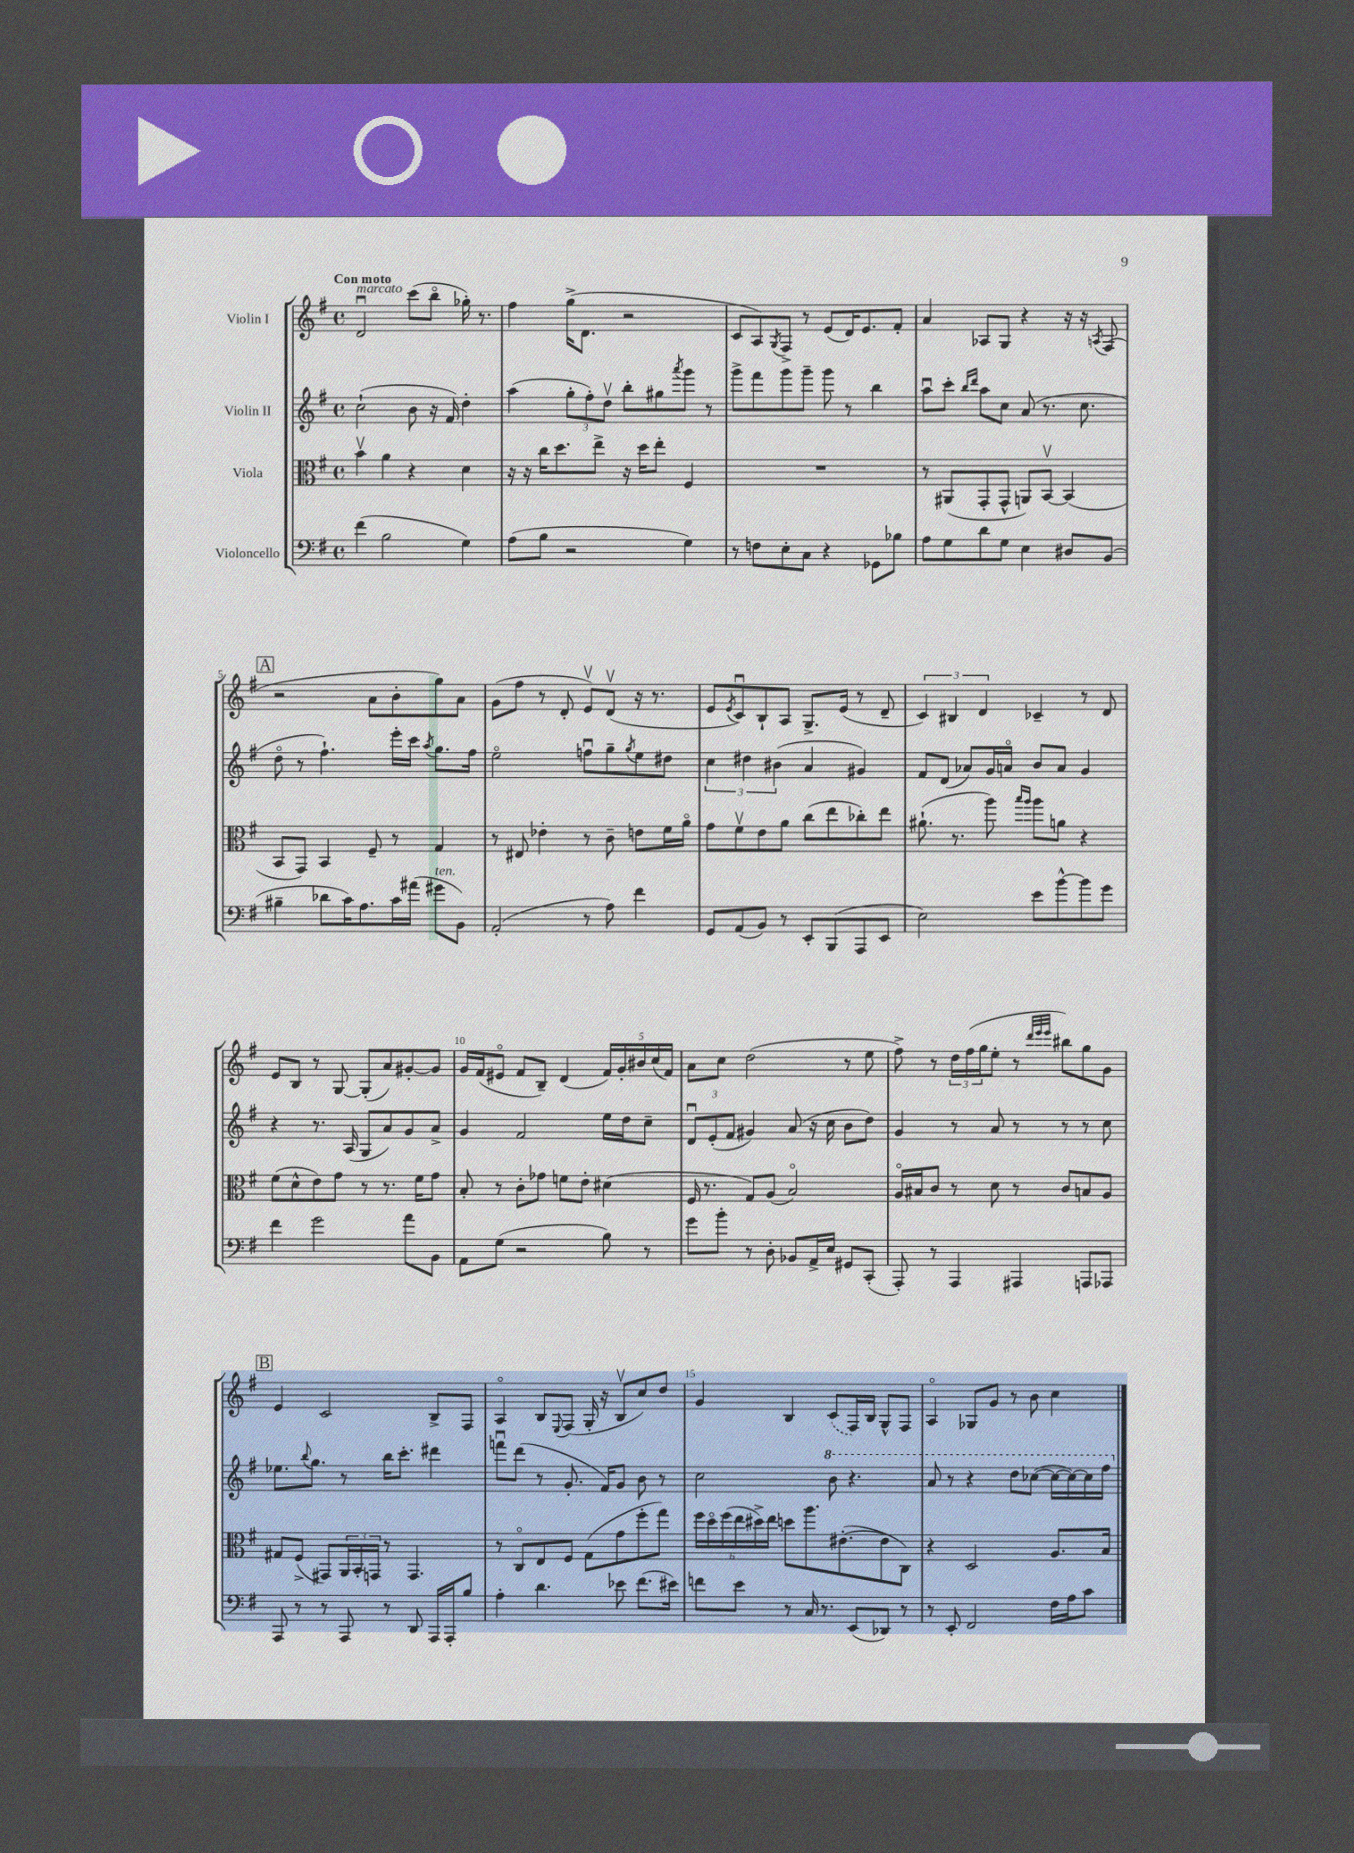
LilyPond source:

<<
\new StaffGroup <<
\new Staff = "s0" \with { instrumentName = "Violin I" } {
    \clef treble \key g \major \defaultTimeSignature \time 4/4 \tempo "Con moto"
    d'2\downbow^\markup { \italic "marcato" } c'''8( b''8\flageolet ges''16-.) r8. |
    fis''4 g''16->( d'8. r2 |
    c'8 a8) \acciaccatura { g8 } fis8-> r8 e'8( d'16) e'8. fis'8-. |
    a'4 aes8 g8 r4 r16 r16 \acciaccatura { a8 } fis8( |
    \mark \markup { \box "A" } r2 a'8 b'8-. g''8) a'8 |
    g'8( fis''8 r8 d'8-. e'8\upbow) d'8\upbow( r16 r8. |
    e'8 \acciaccatura { e'8 } c'8\downbow) b8-! a8 g8.-> e'16( r8 d'8-- |
    \tuplet 3/2 { c'4) bis4 d'4 } ces'4-- r8 d'8 |
    e'8 b8 r8 g8~ g8-.( a'8) gis'8~-. gis'8 |
    g'16 fis'16( eis'8\flageolet fis'8 b8--) d'4( \tuplet 5/4 { fis'16) g'16-. bis'16 c''16( fis'16) } |
    a'8 c''8 d''2( r8 e''8 |
    fis''8->) r8 \tuplet 3/2 { d''16 fis''16( g''16 } e''8-. r8 \grace { d'''32 e'''32 e'''32 } bis''8) g''8 g'8 |
    \mark \markup { \box "B" } e'4 c'2 b8-> fis8 |
    a4\flageolet b8 \appoggiatura { e8 } fis8( g16-. r16 b8\upbow c''8) d''8 |
    g'4 b4 \once \slurDashed c'8( fis16) b16 g8-^ fis8 |
    a4\flageolet ges8 g'8 r8 b'8 c''4 \bar "|." |
}
\new Staff = "s1" \with { instrumentName = "Violin II" } {
    \clef treble \key g \major \defaultTimeSignature \time 4/4
    c''2-!( b'8 r16 fis'16) d''4-. |
    a''4( \tuplet 3/2 { g''8-. fis''8-.) d''8\upbow } b''8-. gis''8 \acciaccatura { a'''8 } g'''8 r8 |
    g'''8-> fis'''8 g'''8 g'''8-- g'''8 r8 b''4 |
    a''8\downbow c'''8-. \grace { b''16 d'''16 } a''8 c''8 a'8( r8. c''8. |
    \mark \markup { \box "A" } d''8\flageolet r8 fis''4.-!) e'''16-. c'''16 \acciaccatura { a''8 } g''8. fis''16 |
    e''2\flageolet f''8\downbow g''8-- \acciaccatura { g''8 } e''8 dis''8 |
    \tuplet 3/2 { c''4 dis''4 bis'4( } a'4 gis'4) |
    fis'8 d'8( aes'8) g'16 a'16\flageolet b'8 a'8 g'4 |
    r4 r8. a16( g8 a'8) g'8 a'8-> |
    g'4 fis'2 e''16 d''16 c''8-- |
    \tuplet 3/2 { d'8\downbow e'8-.( fis'8 } gis'4) a'8( r16 c''16 b'8 d''8) |
    g'4 r8 a'8 r8 r8 r8 c''8 |
    \mark \markup { \box "B" } ees''8. \appoggiatura { b''8 } g''8. r8 b''16 c'''8.-. dis'''4 |
    f'''8\downbow d'''8( r8 g'8.-. fis'16) g'8 b'8 r8 |
    c''2 \ottava #1 b''8 r4. |
    a''8 r8 r4 d'''8 ces'''8~( ces'''16~ ces'''16~) ces'''16 fis'''16 \ottava #0 \bar "|." |
}
\new Staff = "s2" \with { instrumentName = "Viola" } {
    \clef alto \key g \major \defaultTimeSignature \time 4/4
    b'4\upbow a'4 r4 d'4 |
    r16 r16 c''16 d''8. e''8-> r16 d''16 e''8-. fis4 |
    R1 |
    r8 ais,8( g,8-. g,8-^ a,8) b,8~\upbow b,4( |
    \mark \markup { \box "A" } b,8 g,8) b,4 fis8-- r8 g4 |
    r8 eis8 ees'4-. r8 c'8-- e'8 fis'16 a'16\flageolet |
    g'8 fis'8\upbow e'8 a'8 c''8( e''8 ces''8-.) e''8 |
    ais'8.-!( r8. a''8) \grace { b''16 a''16 } a''8 a'8 r4 |
    fis'8( d'8-^ e'8) g'8 r8 r8. fis'16 g'8 |
    b8-. r8 c'8-. ges'8 f'8 e'8-. dis'4( |
    fis16 r8. g8) a8( b2\flageolet) |
    a16\flageolet bis16 c'8 r8 d'8 r8 c'8 b8 a8 |
    \mark \markup { \box "B" } gis8 fis8->( gis,8) \tuplet 3/2 { a,16 b,16-. g,16 } r8 g,4. |
    r8 c8\flageolet e8 fis8 g8( g'8 fis''8-. g''8) |
    \tuplet 6/4 { fis''16 d''16\flageolet fis''16( e''16 dis''16->) e''16 } d''8 a''8. eis'8.~-.( eis'8 c8) |
    r4 d2 a8. b16 \bar "|." |
}
\new Staff = "s3" \with { instrumentName = "Violoncello" } {
    \clef bass \key g \major \defaultTimeSignature \time 4/4
    fis'4( b2 g4) |
    a8( b8 r2 g4) |
    r8 f8 e8-. c8 r4 ges,8 bes8 |
    a8 g8 d'8 g8 e4 dis8 b,8( |
    \mark \markup { \box "A" } bis4-- des'8 c'16) a8. c'16 ais'16( gis'8^\markup { \italic "ten." } b,8) |
    a,2-.( r8 a8) fis'4 |
    g,8 a,8( b,8) r8 e,8-. b,,8( a,,8 e,8 |
    e2) e'8 b'8~-^ b'8 g'8 |
    fis'4 g'2 a'8 b,8 |
    a,8 g8( r2 b8) r8 |
    g'8 b'8-. r8 d8-. bes,8 a,16-> e16 gis,8 c,8-.( |
    a,,8-.) r8 a,,4 ais,,4 a,,8 aes,,8 |
    \mark \markup { \box "B" } a,,8 r8 r8 a,,8 r8 d,8 a,,16 a,,16-. b8 |
    a4-. d'4. ees'8 fis'8.( eis'16) |
    f'8 e'8 r8 c16 r8. e,8( des,8) r8 |
    r8 e,8-. fis,2 fis16 a16 c'8 \bar "|." |
}
>>
>>
\layout { \context { \Score \override BarNumber.break-visibility = ##(#f #t #t) barNumberVisibility = #(every-nth-bar-number-visible 5) } }
